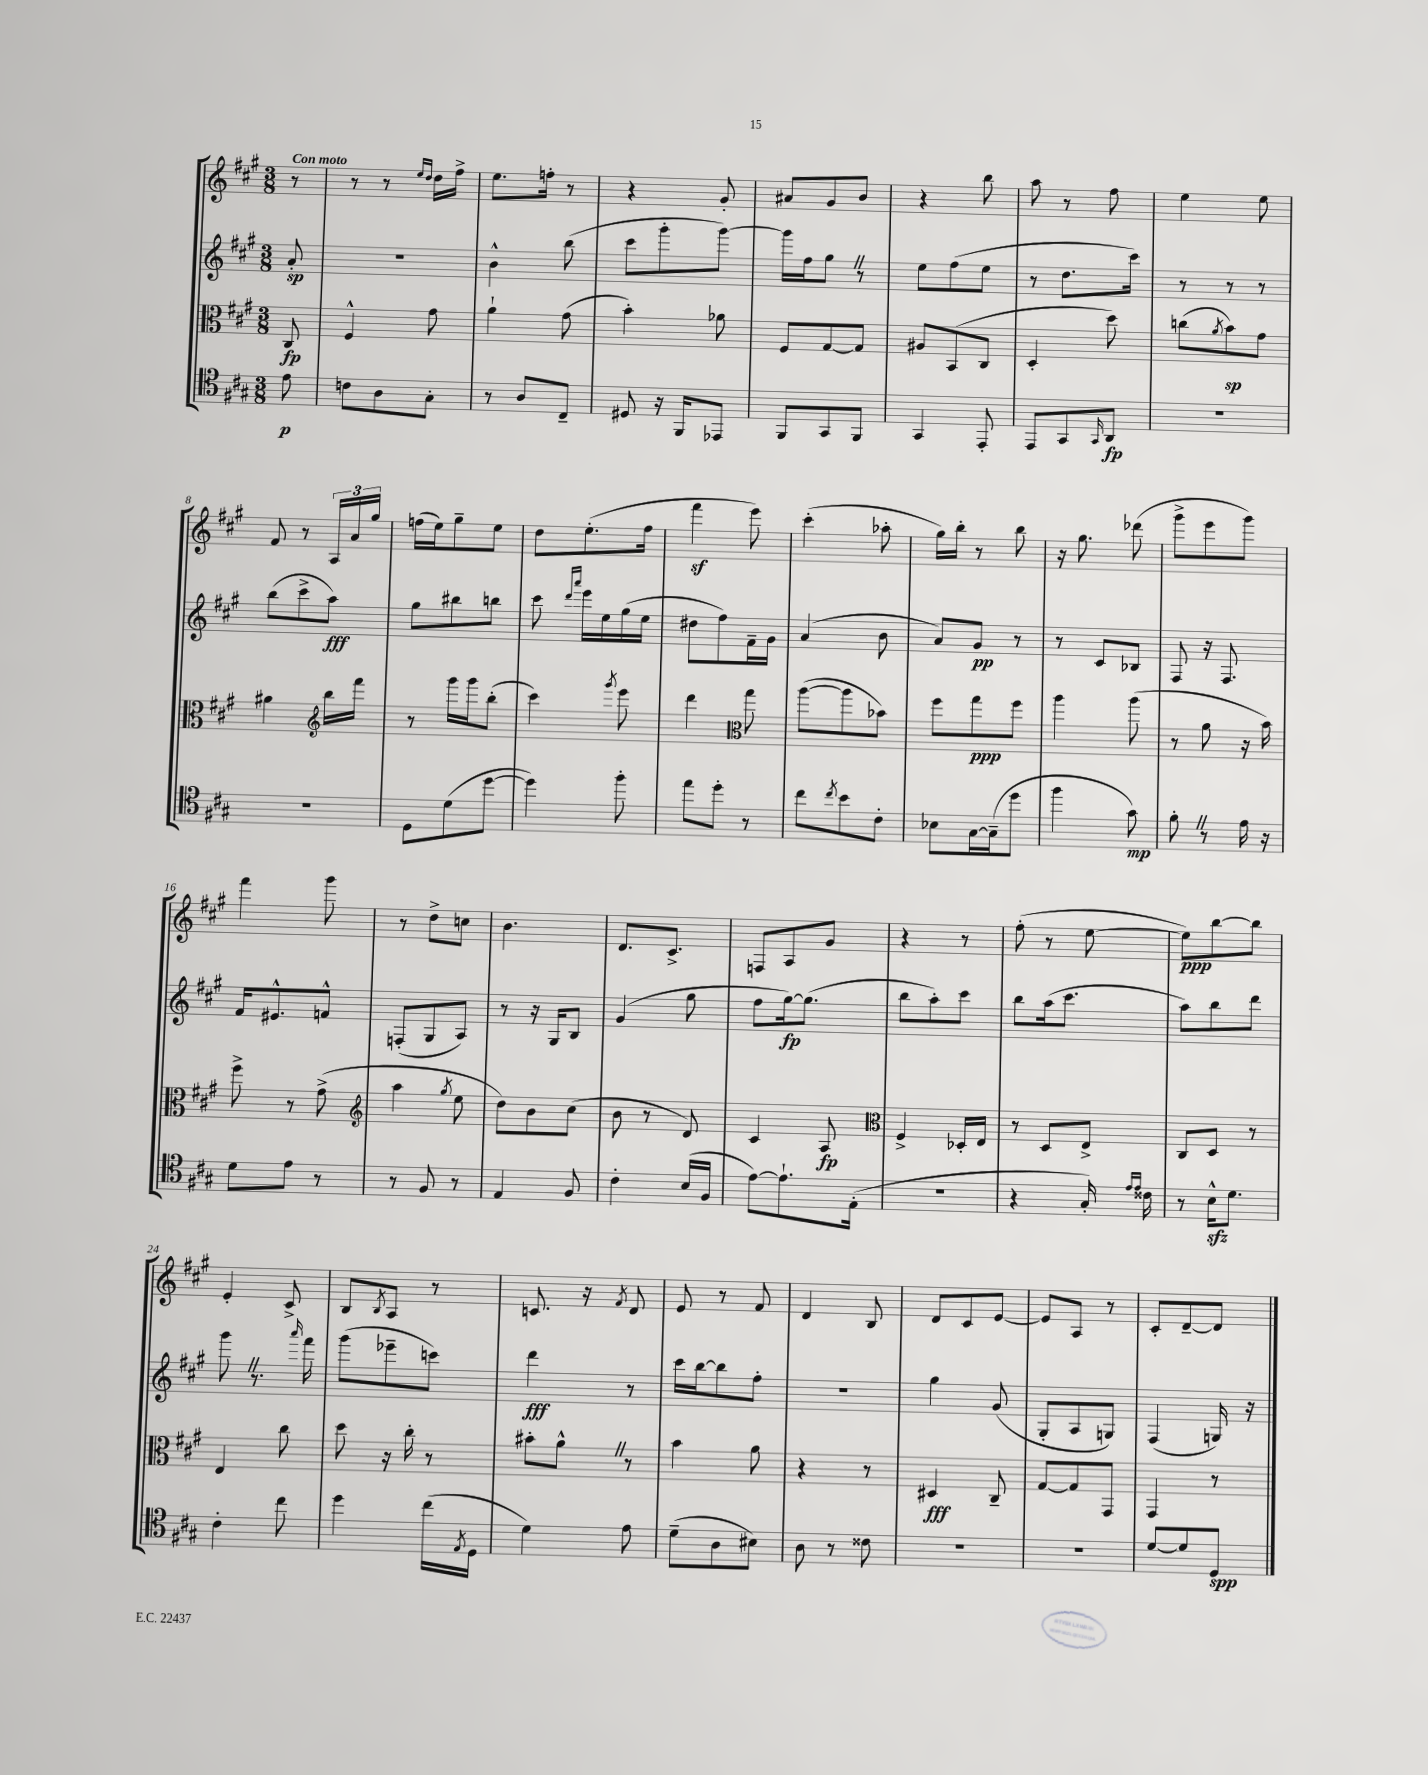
<<
\new StaffGroup <<
\new Staff = "s0" {
    \clef treble \key a \major \numericTimeSignature \time 3/8 \partial 8 \tempo "Con moto"
    r8 |
    r8 r8 \grace { e''16 d''16 } d''16 fis''16-> |
    e''8. f''16-. r8 |
    r4 gis'8-. |
    ais'8 gis'8 b'8 |
    r4 b''8 |
    a''8 r8 fis''8 |
    e''4 e''8 |
    fis'8 r8 \tuplet 3/2 { a16 a'16 gis''16 } |
    f''16( e''16) gis''8-- e''8 |
    d''8 e''8.-.( fis''16 |
    fis'''4\sf e'''8) |
    cis'''4-.( aes''8-. |
    gis''16) b''16-. r8 b''8 |
    r16 gis''8. des'''8( |
    gis'''8-> e'''8 gis'''8) |
    fis'''4 gis'''8 |
    r8 d''8-> c''8 |
    b'4. |
    d'8. cis'8.-> |
    f8 a8 gis'8 |
    r4 r8 |
    fis''8-.( r8 e''8~ |
    e''8\ppp) b''8~ b''8 |
    e'4-. cis'8-> |
    b8 \acciaccatura { b8 } a8 r8 |
    c'8. r16 \acciaccatura { fis'8 } d'8 |
    e'8 r8 fis'8 |
    d'4 b8 |
    d'8 cis'8 e'8~ |
    e'8 a8 r8 |
    cis'8-. d'8~-- d'8 \bar "|." |
}
\new Staff = "s1" {
    \clef treble \key a \major \numericTimeSignature \time 3/8 \partial 8
    a'8-.\sp |
    R4. |
    b'4-^ b''8( |
    cis'''8 gis'''8-. gis'''8~) |
    gis'''16 fis''16 gis''8 \once \override BreathingSign.text = \markup { \musicglyph "scripts.caesura.straight" } \breathe r8 |
    e''8 fis''8( e''8 |
    r8 d''8. cis'''16) |
    r8 r8 r8 |
    b''8( cis'''8-> a''8\fff) |
    gis''8 bis''8 b''8 |
    cis'''8 \grace { d'''16 a'''16 } e'''16 e''16 gis''16( e''16 |
    dis''8 fis''8) fis'16-- gis'16 |
    a'4( b'8 |
    a'8) gis'8\pp r8 |
    r8 cis'8 bes8 |
    fis8 r16 fis8. |
    fis'16 eis'8.-^ f'8-^ |
    f8-.( gis8 a8) |
    r8 r16 gis16 b8 |
    gis'4( gis''8 |
    fis''8 gis''16~\fp) gis''8.( |
    b''8 a''8-.) cis'''8 |
    b''8 a''16( cis'''8. |
    a''8) b''8 d'''8 |
    gis'''8 \once \override BreathingSign.text = \markup { \musicglyph "scripts.caesura.straight" } \breathe r8. \grace { a'''16 } fis'''16 |
    gis'''8( ees'''8-- c'''8) |
    d'''4\fff r8 |
    cis'''16 b''16~ b''8 fis''8-. |
    R4. |
    gis''4 gis'8( |
    gis8-. a8 g8) |
    fis4( g16) r16 \bar "|." |
}
\new Staff = "s2" {
    \clef alto \key a \major \numericTimeSignature \time 3/8 \partial 8
    cis8\fp |
    fis4-^ gis'8 |
    a'4-! gis'8( |
    b'4-.) aes'8 |
    fis8 gis8~ gis8 |
    ais8 b,8( cis8 |
    d4-. d''8) |
    c''8( \acciaccatura { a'8 } b'8\sp) gis'8 |
    ais'4 \clef treble b''16 fis'''16 |
    r8 gis'''16 gis'''16 b''8-.( |
    cis'''4) \acciaccatura { gis'''8 } e'''8 |
    d'''4 \clef alto gis''8 |
    a''8~( a''8 bes'8) |
    fis''8 gis''8\ppp fis''8 |
    a''4 a''8( |
    r8 a'8 r16 b'16) |
    fis''8-> r8 gis'8->( |
    \clef treble a''4 \acciaccatura { gis''8 } e''8 |
    d''8) b'8 cis''8( |
    b'8 r8 d'8) |
    cis'4 a8\fp |
    \clef alto fis4-> des16-. e16 |
    r8 d8 e8-> |
    cis8 d8 r8 |
    e4 cis''8 |
    d''8 r16 cis''16-. r8 |
    bis'8-. a'8-^ \once \override BreathingSign.text = \markup { \musicglyph "scripts.caesura.straight" } \breathe r8 |
    b'4 a'8 |
    r4 r8 |
    dis4\fff cis8-- |
    gis8~ gis8 gis,8 |
    gis,4 r8 \bar "|." |
}
\new Staff = "s3" {
    \clef tenor \key a \major \numericTimeSignature \time 3/8 \partial 8
    e'8\p |
    c'8 a8 gis8-. |
    r8 a8 cis8-- |
    dis8 r16 fis,16 ees,8 |
    fis,8 gis,8 fis,8 |
    gis,4 e,8-. |
    e,8 gis,8 \grace { gis,16 } a,8\fp |
    R4. |
    R4. |
    d8 d'8( d''8~ |
    d''4) fis''8-. |
    e''8 d''8-. r8 |
    cis''8 \acciaccatura { cis''8 } b'8 cis'8-. |
    bes8 gis16~ gis16--( d''8 |
    fis''4 gis'8\mp) |
    fis'8-. \once \override BreathingSign.text = \markup { \musicglyph "scripts.caesura.straight" } \breathe r8 e'16 r16 |
    d'8 e'8 r8 |
    r8 fis8 r8 |
    e4 fis8 |
    cis'4-. b16( fis16 |
    e'8~) e'8.-! e16-.( |
    R4. |
    r4 gis16-.) \grace { e'16 e'16 } cisis'16 |
    r8 b16-^\sfz d'8. |
    cis'4-. cis''8 |
    d''4 cis''16( \acciaccatura { e8 } d16 |
    d'4) e'8 |
    d'8--( a8 bis8) |
    a8 r8 cisis'8 |
    R4. |
    R4. |
    d'8~ d'8 d8\spp \bar "|." |
}
>>
>>
